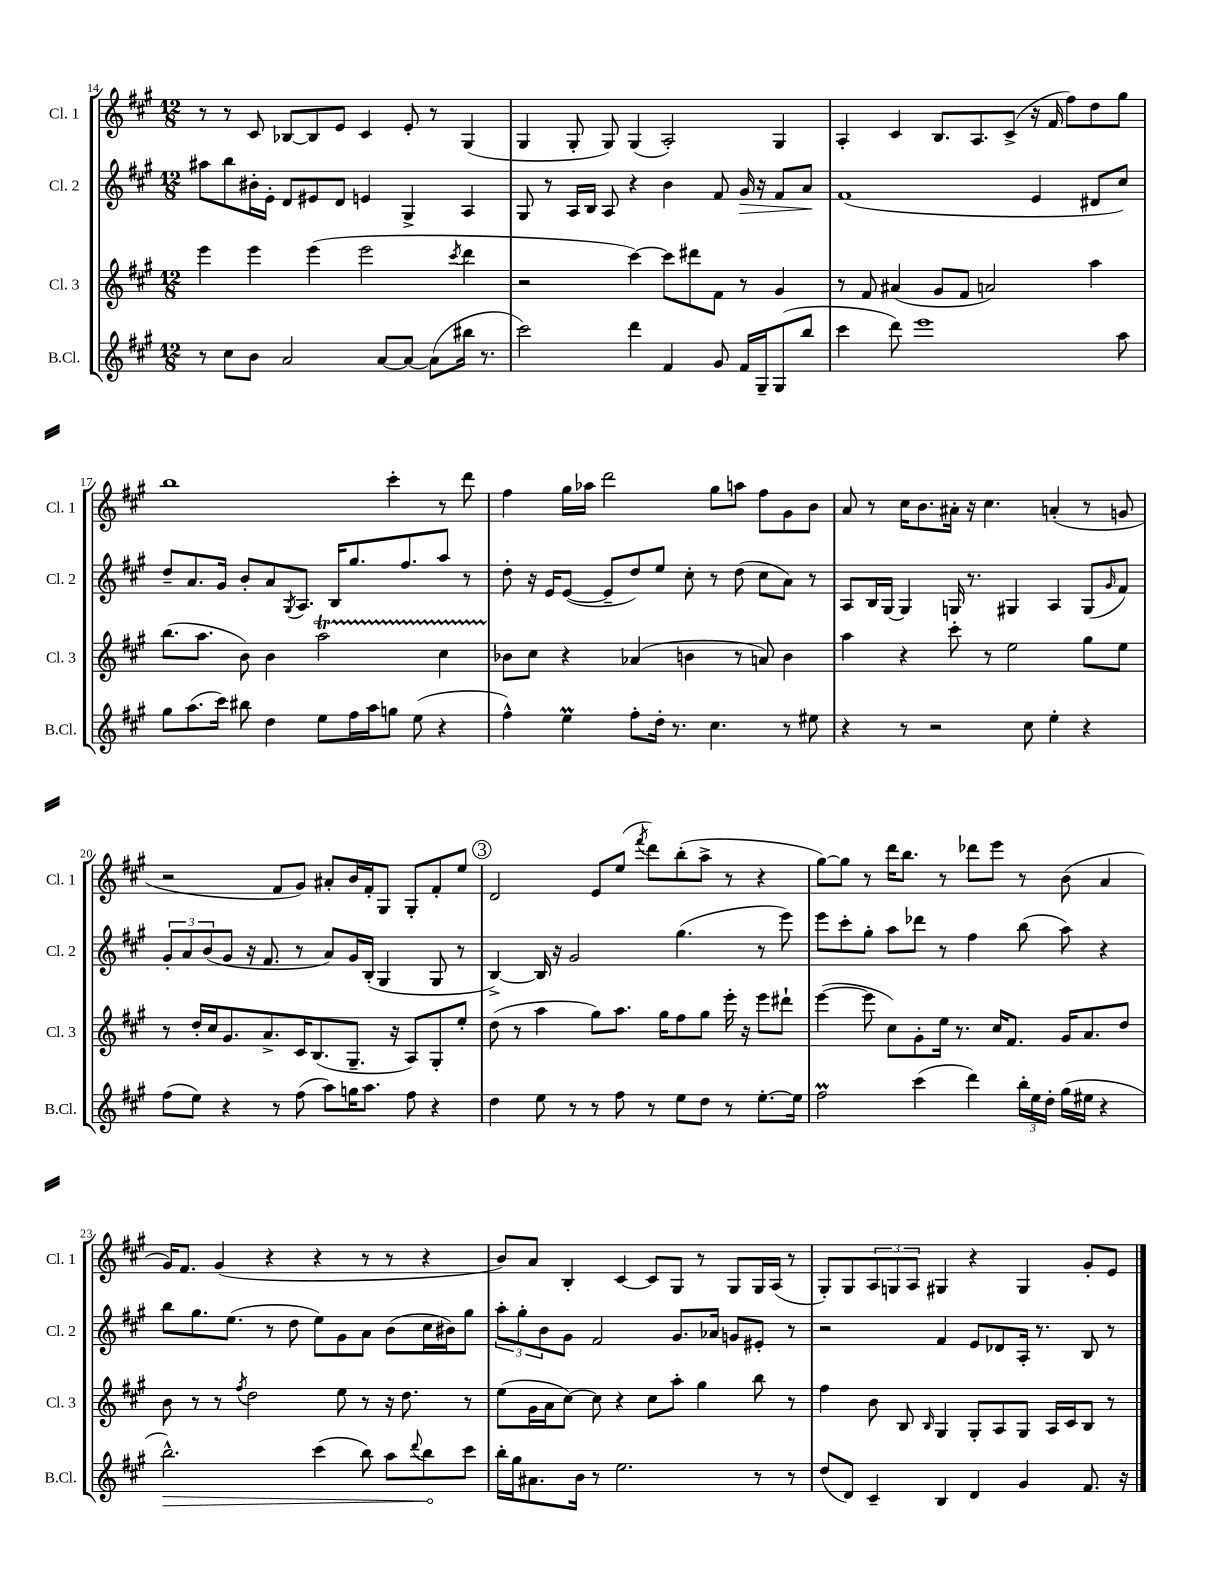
<<
\new StaffGroup <<
\new Staff = "s0" \with { instrumentName = "Cl. 1" shortInstrumentName = "Cl. 1" } {
    \clef treble \key a \major \numericTimeSignature \time 12/8
    r8 r8 cis'8 bes8~ bes8 e'8 cis'4 e'8-. r8 gis4( |
    gis4 gis8-. gis8) gis4( a2-.) gis4 |
    a4-. cis'4 b8. a8. cis'8->( r16 fis'16 fis''8) d''8 gis''8 |
    b''1 cis'''4-. r8 d'''8 |
    fis''4 gis''16 aes''16 d'''2 gis''8 a''8 fis''8 gis'8 b'8 |
    a'8 r8 cis''16 b'8. ais'16-. r16 cis''4. a'4-.( r8 g'8 |
    r2 fis'8 gis'8) ais'8-. b'16 fis'16-. gis8 gis8-. fis'8-. e''8 |
    \mark \markup { \circle "3" } d'2 e'8 e''8( \acciaccatura { fis'''8 } d'''8) b''8-.( a''8-> r8 r4 |
    gis''8~) gis''8 r8 d'''16 b''8. r8 des'''8 e'''8 r8 b'8( a'4 |
    gis'16) fis'8. gis'4( r4 r4 r8 r8 r4 |
    b'8) a'8 b4-. cis'4~ cis'8 gis8 r8 gis8 gis16 a16( r8 |
    gis8-.) gis8 \tuplet 3/2 { a8 g8 a8 } gis4 r4 gis4 gis'8-. e'8 \bar "|." |
}
\new Staff = "s1" \with { instrumentName = "Cl. 2" shortInstrumentName = "Cl. 2" } {
    \clef treble \key a \major \numericTimeSignature \time 12/8
    ais''8 b''8 bis'16-. e'16-. d'8 eis'8 d'8 e'4 gis4-> a4 |
    gis8 r8 a16 b16 a8 r4 b'4 fis'8 gis'16\> r16 fis'8 a'8\! |
    fis'1( e'4 dis'8 cis''8) |
    d''8-- a'8. gis'16 b'8-. a'8 \acciaccatura { gis8 } a8. b16 gis''8. fis''8. a''8 r8 |
    d''8-. r16 e'16 e'8~( e'8-- d''8) e''8 cis''8-. r8 d''8( cis''8 a'8) r8 |
    a8 b16 gis16~ gis4 g16 r8. gis4 a4 gis8( \grace { gis'16 } fis'8) |
    \tuplet 3/2 { gis'8-. a'8 b'8( } gis'8 r16 fis'8. r8 a'8) gis'16 b16-.( gis4 gis8 r8 |
    \mark \markup { \circle "3" } b4~->) b16 r16 gis'2 gis''4.( r8 e'''8) |
    e'''8 cis'''8-. gis''8-. a''8 des'''8 r8 fis''4 b''8( a''8) r4 |
    b''8 gis''8. e''8.( r8 d''8 e''8) gis'8 a'8 b'8( cis''16 bis'16) gis''8 |
    \tuplet 3/2 { a''8-. gis''8-. b'8 } gis'8 fis'2 gis'8. aes'16 g'8 eis'8-. r8 |
    r2 fis'4 e'8 des'8 a16-. r8. b8 r8 \bar "|." |
}
\new Staff = "s2" \with { instrumentName = "Cl. 3" shortInstrumentName = "Cl. 3" } {
    \clef treble \key a \major \numericTimeSignature \time 12/8
    e'''4 e'''4 e'''4( e'''2 \acciaccatura { cis'''8 } d'''4 |
    r2 cis'''4~) cis'''8 dis'''8 fis'8 r8 gis'4 |
    r8 fis'8 ais'4( gis'8 fis'8 a'2) a''4 |
    b''8.( a''8. b'8) b'4 a''2\startTrillSpan cis''4 |
    bes'8\stopTrillSpan cis''8 r4 aes'4( b'4 r8 a'8) b'4 |
    a''4 r4 cis'''8-. r8 e''2 gis''8 e''8 |
    r8 d''16-. cis''16 gis'8. a'8.-> cis'16 b8.( gis8.-- r16 a8) gis8-. e''8-. |
    \mark \markup { \circle "3" } d''8( r8 a''4 gis''8) a''8. gis''16 fis''8 gis''8 e'''16-. r16 e'''8 dis'''8-! |
    e'''4~( e'''8 cis''8) gis'8-. e''16 r8. cis''16 fis'8. gis'16 a'8. d''8 |
    b'8 r8 r8 \acciaccatura { fis''8 } d''2 e''8 r8 r16 d''8. r8 |
    e''8( gis'16 a'16 cis''8~) cis''8 r4 cis''8 a''8-. gis''4 b''8 r8 |
    fis''4 b'8 b8 \grace { b16 } gis4 gis8-. a8 gis8 a16 cis'16 b8 r8 \bar "|." |
}
\new Staff = "s3" \with { instrumentName = "B.Cl." shortInstrumentName = "B.Cl." } {
    \clef treble \key a \major \numericTimeSignature \time 12/8
    r8 cis''8 b'8 a'2 a'8~ a'8~ a'8( bis''16 r8. |
    cis'''2) d'''4 fis'4 gis'8 fis'16 gis16-- gis8( b''8 |
    cis'''4 d'''8) e'''1 a''8 |
    gis''8 a''8.( cis'''16) bis''8 d''4 e''8 fis''16 a''16 g''8 e''8( r4 |
    fis''4-^) e''4\prall fis''8-. d''16-. r8. cis''4. r8 eis''8 |
    r4 r8 r2 cis''8 e''4-. r4 |
    fis''8( e''8) r4 r8 fis''8( a''8) g''16 a''8. fis''8 r4 |
    \mark \markup { \circle "3" } d''4 e''8 r8 r8 fis''8 r8 e''8 d''8 r8 e''8.~-. e''16 |
    fis''2\prall cis'''4( d'''4) \tuplet 3/2 { b''16-. e''16 d''16-. } gis''16( eis''16 r4 |
    \once \override Hairpin.circled-tip = ##t b''2.-^\>) cis'''4( b''8) a''8 \appoggiatura { d'''8 } b''8\! cis'''8 |
    b''16-. gis''16 ais'8. b'16 r8 e''2. r8 r8 |
    d''8( d'8) cis'4-- b4 d'4 gis'4 fis'8. r16 \bar "|." |
}
>>
>>
\layout { \context { \Score currentBarNumber = #14 } }
